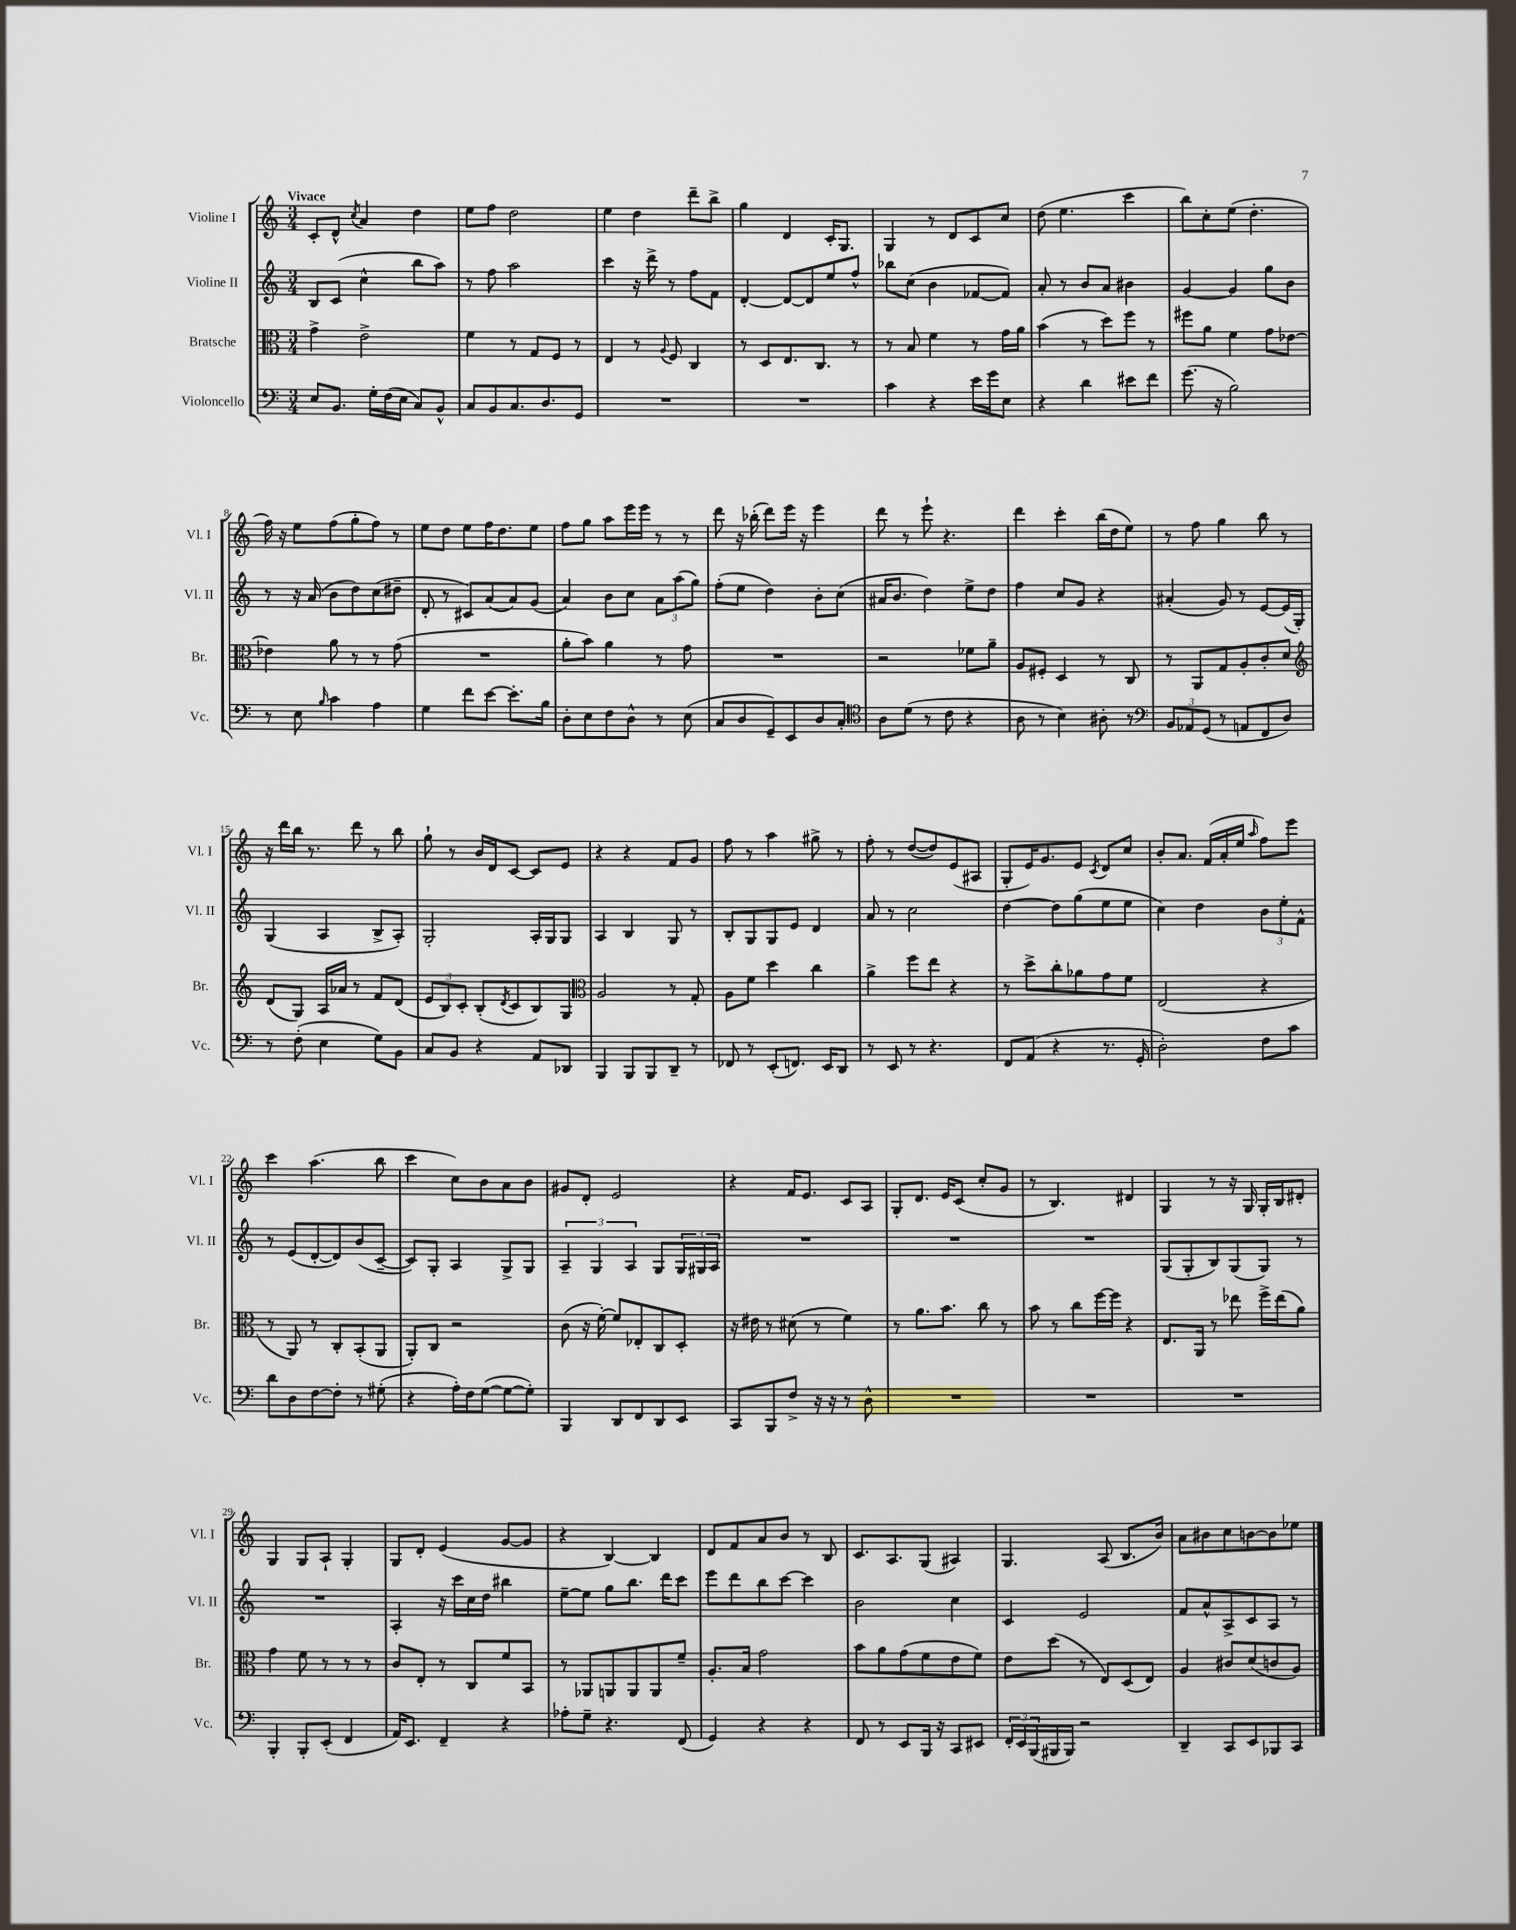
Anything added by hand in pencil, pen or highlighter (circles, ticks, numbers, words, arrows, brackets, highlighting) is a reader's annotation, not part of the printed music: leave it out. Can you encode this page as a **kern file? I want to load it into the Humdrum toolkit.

**kern	**kern	**kern	**kern
*staff4	*staff3	*staff2	*staff1
*clefF4	*clefC3	*clefG2	*clefG2
*k[]	*k[]	*k[]	*k[]
*M3/4	*M3/4	*M3/4	*M3/4
8E	4g^	8B	8c'
8.BB	.	(8c	8d^^
.	.	.	8qcc
.	2e^	4cc^^	4a
16G'	.	.	.
(16F	.	.	.
16E	.	.	.
8C)	.	8bb	4dd
8BB^^	.	8aa)	.
=	=	=	=
8C	4f	8r	8ee
8BB	.	8ff	8ff
8.C	8r	2aa	2dd
.	8G	.	.
8.D	.	.	.
.	8F	.	.
8GG	8r	.	.
=	=	=	=
2.r	4E	4ccc	4ee
.	8r	16r	4dd
.	.	16ddd^	.
.	8qqA	.	.
.	8F	8r	.
.	4C	8ff	8ddd~
.	.	8f	8bb^
=	=	=	=
2.r	8r	[4d'	4gg
.	8D	.	.
.	8.E	8d_	4d
.	.	8d]	.
.	8.C	.	.
.	.	8ee	16c'
.	.	.	8.G
.	8r	8ff^^	.
=	=	=	=
4c	8r	8bb-	4G
.	8B	(8cc	.
4r	4f	4b	8r
.	.	.	8d
16e	8r	[8f-	8c
16g	.	.	.
8E	16g	8f-])	8cc
.	16a	.	.
=	=	=	=
4r	(4b	8a'	(8dd
.	.	8r	4.ee
4d	8r	8b	.
.	8dd)	8a	.
8e#	8ff	4b#	4ccc
8f	8r	.	.
=	=	=	=
(8.g	8ff#	[4g	8bb)
.	8a	.	8cc'
16r	.	.	.
2B)	4f	4g]	(8ee
.	.	.	4.dd'
.	8g	8gg	.
.	[8e-	8b	.
=	=	=	=
8r	4e-]	8r	16ff)
.	.	.	16r
8E	.	16r	8ee
.	.	(16a	.
16qqB	.	.	.
4c	8a	8b	(8ff
.	8r	8dd)	8gg'
4A	8r	(8cc	8ff)
.	(8g	8dd#~	8r
=	=	=	=
4G	2.r	8d'	8ee
.	.	8r	8dd
8f	.	8c#)	8ee
[8e	.	(8a	16ff
.	.	.	8.dd
8.e']	.	8a)	.
.	.	(8g	8ee
16B	.	.	.
=	=	=	=
8D'	8a'	4a)	8ff
8E	8b)	.	8gg
8F	4a	8b	8aa
8D^^	.	8cc	16eee
.	.	.	16eee
8r	8r	12a	8r
.	.	(12aa	.
(8E	8g	.	8r
.	.	12gg)	.
=	=	=	=
8C	2.r	(8ff'	8ddd
8D	.	8ee	16r
.	.	.	(16bb-'
8GG~)	.	4dd)	8ddd)
8EE	.	.	16eee
.	.	.	16r
8D	.	8b'	4eee
8C'	.	(8cc	.
=	=	=	=
*clefC4	*	*	*
8A	2r	16a#	8ddd
.	.	8.b	.
(8d	.	.	8r
8r	.	4dd)	8eee`
8c	.	.	4.r
4r	8f-	8ee^	.
.	8a~	8dd	.
=	=	=	=
8A	8A	4ff	4ddd
8r	8F#'	.	.
4B)	4D	8cc	4ccc'
.	.	8g	.
8A#'	8r	4r	(16bb
.	.	.	16dd
8r	8C	.	8ee)
=	=	=	=
*clefF4	*	*	*
12BB	8r	(4a#'	8r
12AA-	.	.	.
.	8AA	.	8ff
(12GG	.	.	.
8r	8G	8g)	4gg
8AA	8A'	8r	.
8FF	8c'	[8e	8bb
8D)	8d	(16e]	8r
.	.	16G')	.
=	=	=	=
*	*clefG2	*	*
8r	(8d	(4G	16r
.	.	.	16ddd
(8F'	8G)	.	16bb
.	.	.	8.r
4E	16A	4A	.
.	16a-	.	.
.	8r	.	8ddd
8G)	8f	8B^	8r
8BB	(8d	8A')	8bb
=	=	=	=
8C	12e	2G'	8gg`
.	12B)	.	.
8BB	.	.	8r
.	12c'	.	.
4r	(8B'	.	16b
.	.	.	16d
.	8qd	.	.
.	8c	.	[8c
8AA	8B)	16A'	8c]
.	.	16G	.
8DD-	8G	8G	8e
=	=	=	=
*	*clefC3	*	*
4BBB	2A	4A	4r
8BBB	.	4B	4r
8BBB	.	.	.
8DD~	8r	8G	8f
8r	8G'	8r	8g
=	=	=	=
8FF-	8A	8B'	8ff
8r	8f	8G	8r
(8EE'	4dd	8G	4aa
8.FF)	.	8e	.
.	4cc	4d	8gg#^
16EE	.	.	.
8DD	.	.	8r
=	=	=	=
8r	4a^	8a	8ff'
8EE	.	8r	8r
8r	8ff	2cc	([8dd
4.r	8ee	.	8dd])
.	4r	.	(8e
.	.	.	8A#
=	=	=	=
8FF	8r	[4dd	8G'
(8AA	8dd^	.	16e)
.	.	.	8.g
4r	8cc'	8dd]	.
.	8a-	(8gg	8e
.	.	.	8qc
8.r	8g	8ee	8d
.	8f	8ee	8cc
16GG'	.	.	.
=	=	=	=
2D')	(2E	4cc)	8b'
.	.	.	8.a
.	.	4dd	.
.	.	.	(16f
.	.	.	16a'
.	.	.	16ee
.	.	.	16qqaa
8F	4r	12b	8ff)
.	.	12ee'	.
8c	.	.	8eee
.	.	12f^^	.
=	=	=	=
8d	8r	8r	4ccc
8D	8AA)	(8e	.
[8F	8r	[8d'	(4.aa
8F']	8C'	8d])	.
8r	(8BB'	(8b	.
(8G#'	8AA	[8c~	8bb
=	=	=	=
4r	8AA')	8c])	4ccc
.	8C	8G'	.
16A')	2r	4A	8cc)
16F	.	.	.
([8G	.	.	8b
8G_	.	8G^	8a
8G'])	.	8G	8b
=	=	=	=
4BBB	(8c	6A~	8g#
.	16r	.	8d'
.	.	6G	.
.	[16f')	.	.
8DD	8f]	.	2e
.	.	6A	.
8FF	8E-'	.	.
8DD	8C	8G	.
8EE	8D'	24G	.
.	.	24G#	.
.	.	24A	.
=	=	=	=
8CC	16r	2.r	4r
.	16e#	.	.
8BBB	8r	.	.
8F^	(8d#	.	16f
.	.	.	8.e
16r	8r	.	.
16r	.	.	.
8r	4f)	.	8c
8D^^	.	.	8A
=	=	=	=
2.r	8r	2.r	8G'
.	8.a	.	8.d
.	8.b	.	16e
.	.	.	(8c
.	8cc	.	8cc'
.	8r	.	8g
=	=	=	=
2.r	8b	2.r	8r
.	8r	.	4.B)
.	8cc	.	.
.	[16ff	.	.
.	16ff]	.	.
.	4r	.	4d#
=	=	=	=
2.r	8.E	(8G	4G
.	.	8G'	.
.	16AA	.	.
.	8r	8B)	8r
.	8ee-	(8G	16r
.	.	.	16G
.	16ff^	8G)	16G'
.	(16ee-	.	16B
.	8a)	8r	8d#'
=	=	=	=
4BBB'	4g	2.r	4G
8BBB'	8f	.	8G
(8EE'	8r	.	8A`
4FF	8r	.	4G'
.	8r	.	.
=	=	=	=
16AA)	8c	4A'	8G
8.EE	.	.	.
.	8E'	.	8d'
4FF~	8r	16r	(4e
.	.	16ccc	.
.	8C	16cc	.
.	.	16dd	.
4r	8f	4bb#	[8g
.	8BB	.	8g]
=	=	=	=
8A-'	8r	[8ee~	4r
8G~	8AA-	8ee]	.
4.r	8AA	8gg	[4B)
.	8AA	8.bb	.
.	8AA	.	4B]
.	.	16ddd	.
(8FF	8f~	8ccc	.
=	=	=	=
4GG)	8.A'	8eee	8d
.	.	8ddd	8f
.	16B	.	.
4r	2g	8bb	8a
.	.	[8ccc	8b
4r	.	4ccc]	8r
.	.	.	8B
=	=	=	=
8FF	8b	2b	8.c
8r	8a	.	.
.	.	.	8.A
8EE	(8g	.	.
16BBB	8f	.	(8G
16r	.	.	.
8CC	8e	4cc	4A#)
8EE#	8f)	.	.
=	=	=	=
24FF'	8e	4c	4.G
24EE	.	.	.
(24BBB	.	.	.
16BBB#	(8dd	.	.
16BBB#)	.	.	.
2r	8r	2e	.
.	8E)	.	(8A
.	(8D	.	8.B
.	8E)	.	.
.	.	.	16b)
=	=	=	=
4DD~	4A	8f	8a
.	.	8a^^	8b#
8CC	8c#	8A^	8cc
8EE	(8d	8c	[8b
8BBB-	8c	8A	8b]
8CC	8A)	8r	8ee-
==	==	==	==
*-	*-	*-	*-
